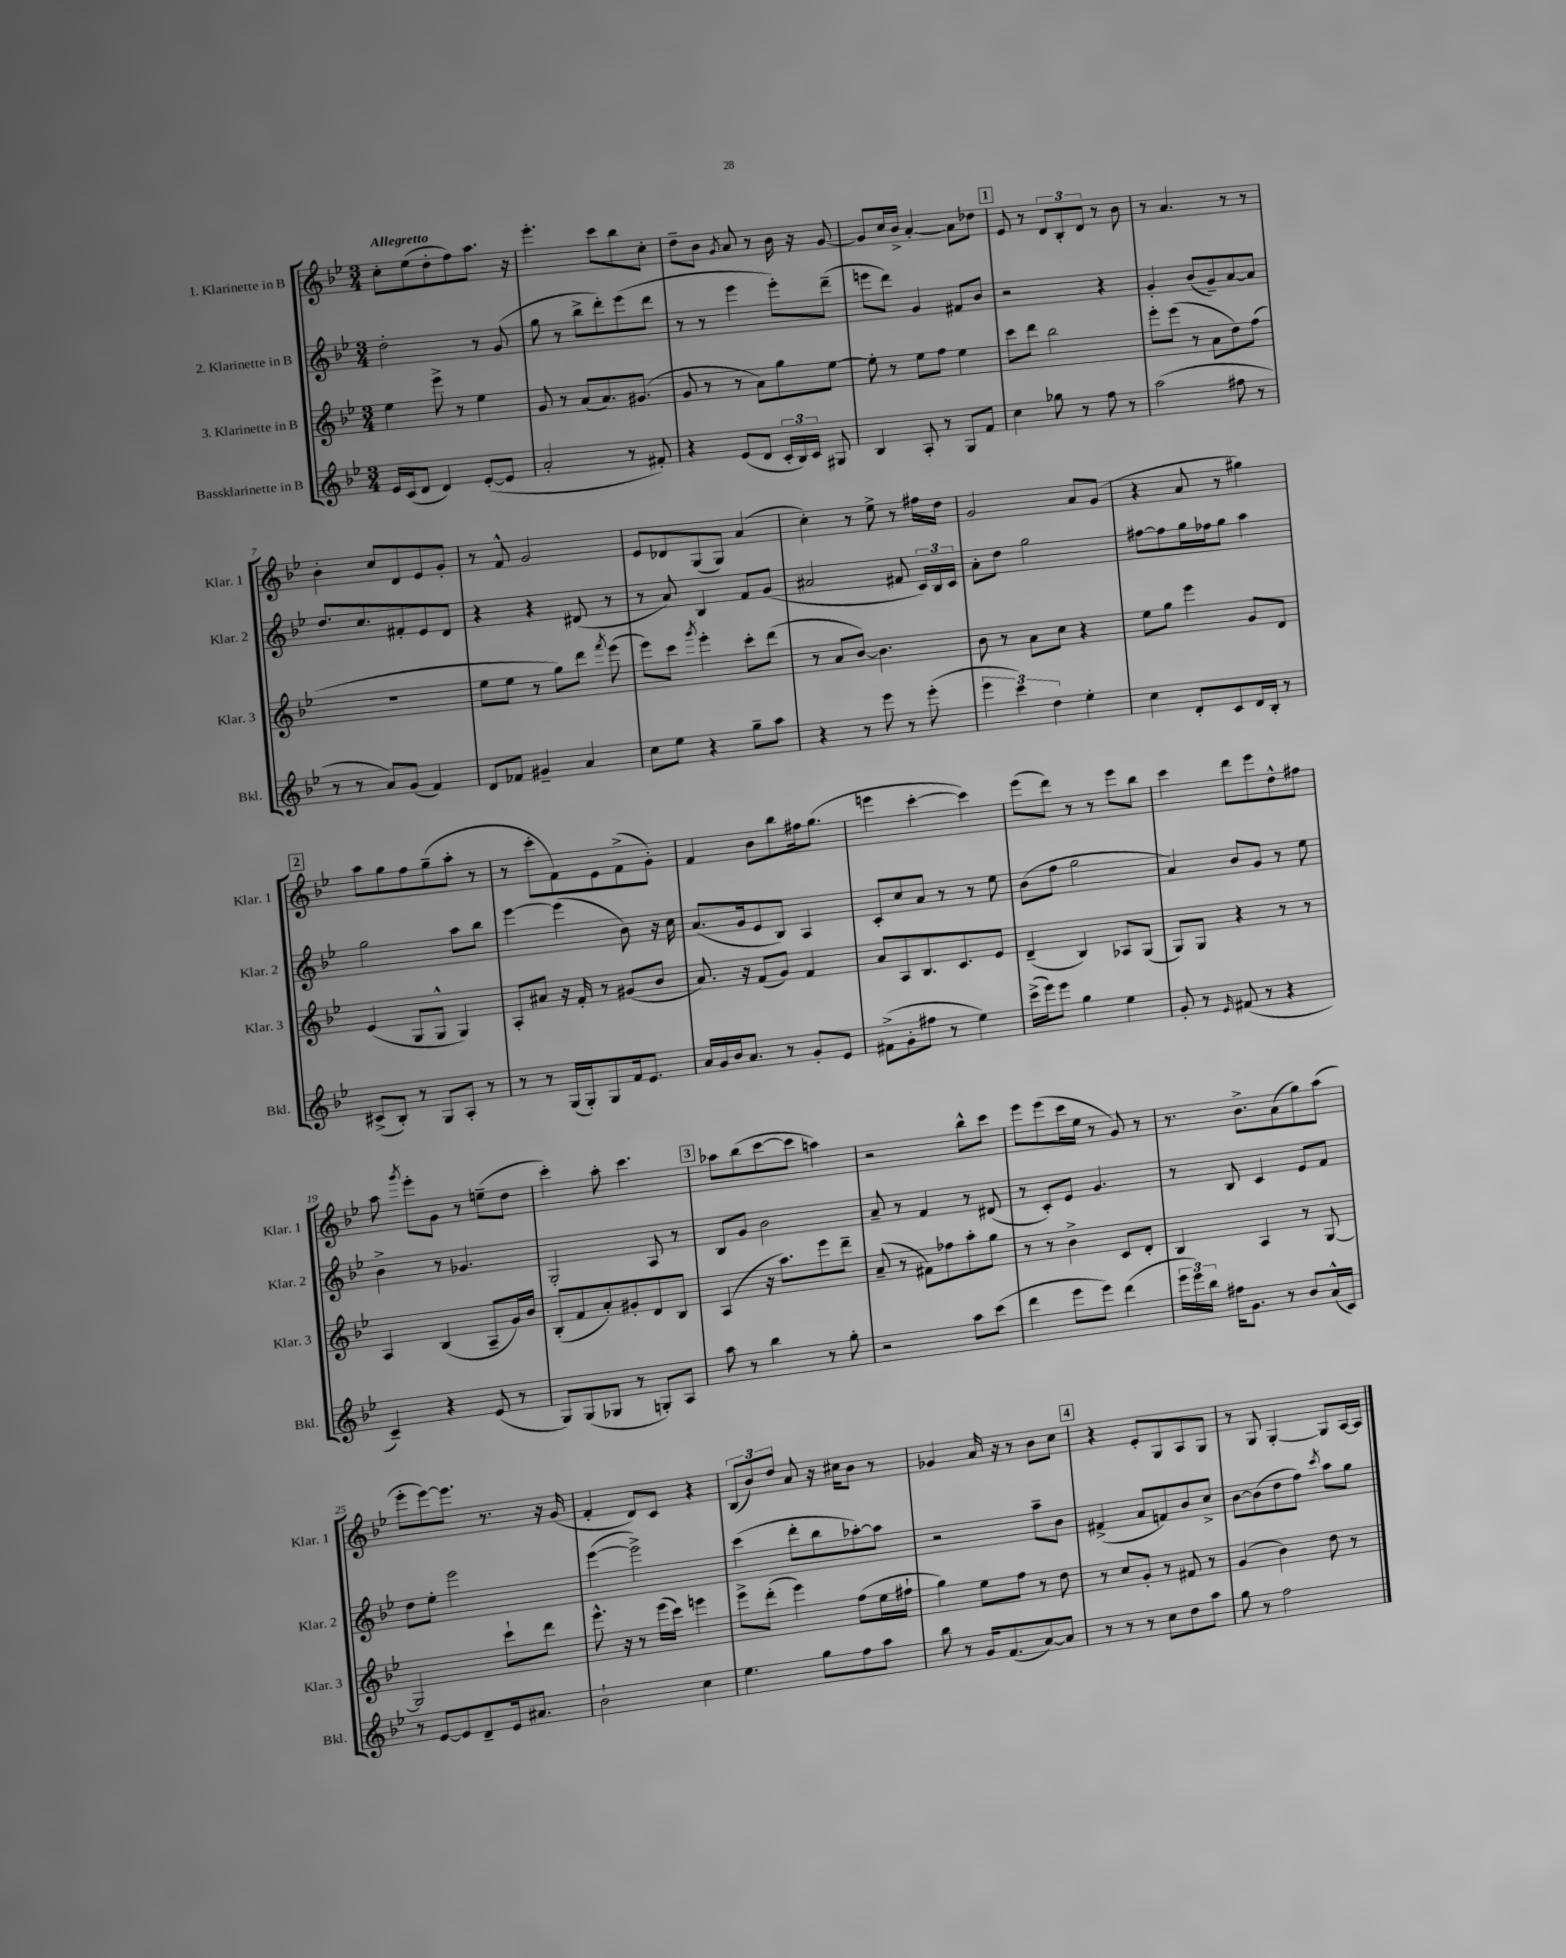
<<
\new StaffGroup <<
\new Staff = "s0" \with { instrumentName = "1. Klarinette in B" shortInstrumentName = "Klar. 1" } {
    \clef treble \key bes \major \numericTimeSignature \time 3/4 \tempo "Allegretto"
    \autoBeamOff c''8[-. ees''8( d''8-. f''8) a''8.] r16 |
    ees'''4.-. c'''8[ bes''8 c''8]-. |
    d''8[-- bes'8] \acciaccatura { g'8 } a'8 r8 bes'16 r16 g'8~ |
    g'8[ c''16 bes'16]-> a'4~-. a'8[ des''8] |
    \mark \markup { \box "1" } ees'8 r8 \tuplet 3/2 { d'8[ bes8-. d'8] } r8 bes'8 |
    r8 a'4. r8 r8 |
    bes'4-. c''8[ d'8 ees'8 g'8]-. |
    r8 f'8-^ g'2 |
    ees'8[ des'8 g8( g8]) a'4( |
    c''4-.) r8 ees''8-> r8 fis''16[ d''16] |
    g'2 a'8[ g'8]( |
    r4 a'8 r8 gis''4) |
    \mark \markup { \box "2" } a''8[ g''8 f''8 g''8--( a''8]-. r8 |
    r8 c'''8[-. f'8) ees'8 f'8->( g'8]-.) |
    f'4 bes'8[ bes''8 fis''16 g''8.]( |
    e'''4 c'''4~-. c'''4) |
    ees'''8[( d'''8]) r8 r8 ees'''8[ bes''8] |
    c'''4 d'''8[ ees'''8 d''8-^ fis''8] |
    a''8 \acciaccatura { g'''8 } ees'''8[-. g'8] r8 e''8[--( d''8] |
    c'''4-.) a''8-. c'''4. |
    \mark \markup { \box "3" } aes''8[ bes''8( c'''8~ c'''8] a''4) |
    r2 bes''8[-^ c'''8] |
    ees'''8[ ees'''8( c'''16 ees''16] r8 g'8) r8 |
    r8. bes'8.[-> a'8( g''8) a''8]( |
    ees'''8[-. ees'''8~) ees'''8.] r8. r16 g'16( |
    f'4-. d'8[) c'8] r4 |
    \tuplet 3/2 { bes8[( bes'8) d''8] } a'8 r16 cis''16[ bes'8] r8 |
    ges'4 a'16 r16 r8 bes'8[ c''8] |
    \mark \markup { \box "4" } r4 ees'8[-. g8 a8 g8] |
    r8 g8 g4~-. g8[ a16~ a16] \bar "|." |
}
\new Staff = "s1" \with { instrumentName = "2. Klarinette in B" shortInstrumentName = "Klar. 2" } {
    \clef treble \key bes \major \numericTimeSignature \time 3/4
    \autoBeamOff d''2-. r8 g'8( |
    g''8 r8 bes''8[-> d'''8-.) ees'''8( d'''8] |
    r8 r8 ees'''4 ees'''8[-.) d'''8]--( |
    e'''8[ d'''8]) g'4 fis'8[ bes'8] |
    \mark \markup { \box "1" } r2 r4 |
    g'4-. bes'8[( g'8--) a'8~ a'8] |
    d''8.[ c''8. fis'8-. ees'8 d'8] |
    r4 r4 dis'8( r8 |
    r8 a'8) bes4 f'8[ g'8]( |
    ais'2 fis'8 \tuplet 3/2 { c'16[) bes16 c'16] } |
    a'8[-. d''8] g''2 |
    fis''8[~ fis''8 g''16 fes''16 g''8] a''4 |
    \mark \markup { \box "2" } g''2 a''8[ bes''8] |
    ees'''4~ ees'''4( bes'8) r16 c''16 |
    a'8.[( g'16 ees'8 bes8]) a4 |
    c'8[-. c''8 a'8] r8 r8 ees''8 |
    bes'8[( f''8] g''2 |
    a'4) bes'8[ g'8] r8 ees''8 |
    bes'4-> r8 ges'4. |
    g2-. a8 r8 |
    \mark \markup { \box "3" } bes8[ g'8] bes'2 |
    a'8-- r8 f'4 r8 dis'8( |
    r8 c'8[-.) ees'8] g'4. |
    r8 bes8 c'4 ees'8[ f'8] |
    d''8[ ees''8]-. ees'''2 |
    ees'''4~( ees'''2->) |
    c'''4( d'''8[-. bes''8 aes''8~-.) aes''8] |
    r2 a''8[-- bes'8] |
    \mark \markup { \box "4" } fis'4->( a'8[ f'8) bes'8 c''8]-> |
    bes'8[~ bes'8( d''8 f''8]) \acciaccatura { c'''8 } a''8[ g''8] \bar "|." |
}
\new Staff = "s2" \with { instrumentName = "3. Klarinette in B" shortInstrumentName = "Klar. 3" } {
    \clef treble \key bes \major \numericTimeSignature \time 3/4
    \autoBeamOff ees''4 ees'''8-> r8 ees''4 |
    g'8 r8 a'8[( a'8.) gis'8.]( |
    g'8 r8 r8 a'8[) g''8 ees''8]~ |
    ees''8-. r8 ees''8[ f''8] ees''4 |
    \mark \markup { \box "1" } c'''8[ d'''8] bes''2 |
    ees'''8[-. ees'''8]( r8 a'8[ d''8) f''8]( |
    R2. |
    ees''8[ ees''8] r8 g''8[) d'''8] \acciaccatura { f'''8 } ees'''8( |
    ees'''8[) c'''8] \acciaccatura { g'''8 } ees'''4-. c'''8[-. d'''8]( |
    r8 a'8[ bes'8]~) bes'4. |
    bes'8 r8 a'8[ c''8] r4 |
    ees''8[ g''8] ees'''4 g'8[ d'8] |
    \mark \markup { \box "2" } ees'4( g8[ g8]-^ g4) |
    a8[-. ais'8] r16 f'16-. r8 gis'8[( bes'8] |
    a'8.) r16 f'8[( g'8]) f'4 |
    a'8[ a8 bes8. c'8. ees'8] |
    d'4--( bes4) aes8[ g8]( |
    g8[) g8] r4 r8 r8 |
    a4 bes4( a8[-- g'16) bes'16] |
    bes8[-.( f'8 a'8-.) gis'8-. d'8 bes8] |
    \mark \markup { \box "3" } a4( r16 a''8.[) ees'''8 d'''8]-- |
    a'8--( r8 fis'8[) fes''8 a''8-. g''8] |
    r8 r8 bes'4-> c'8[ d'8]-. |
    bes4 a4 r8 g8~ |
    g2 c'''8[-! d'''8] |
    ees'''8.-^ r16 r8 ees'''16[( c'''16]) e'''4 |
    ees'''8[-> d'''8]-.( ees'''4) f''8[( ees''16 fis''16]-! |
    g''4) ees''8[ f''8] r8 d''8 |
    \mark \markup { \box "4" } r8 c''8[ g'8]-. r8 fis'8 r8 |
    g'4( bes'4) d''8 r8 \bar "|." |
}
\new Staff = "s3" \with { instrumentName = "Bassklarinette in B" shortInstrumentName = "Bkl." } {
    \clef treble \key bes \major \numericTimeSignature \time 3/4
    \autoBeamOff ees'16[ c'16( d'8] d'4) ees'8[~-.( ees'8] |
    a'2-. r8 fis'8-.) |
    r4 ees'8[( d'8] \tuplet 3/2 { c'16[-. bes16) c'16] } gis8 |
    bes4 a8-. r8 g8[ f'8] |
    \mark \markup { \box "1" } c''4 ges''8 r8 f''8 r8 |
    a''2( fis''8 r8 |
    r8 r8 a'8[) g'8]( f'4) |
    d'8[ fes'8] gis'4-- a'4 |
    c''8[ ees''8] r4 g''8[-- a''8] |
    r4 r8 ees'''8 r8 ees'''8-.( |
    \tuplet 3/2 { ees'''4 c'''4) d''4 } ees''4-. |
    c''4 d'8[-. c'8 d'16 bes16]-. r8 |
    \mark \markup { \box "2" } cis'8[->( bes8]-.) r8 g8[ a8]-. r8 |
    r8 r8 g16[( g16-.) g8 f'16 ees'8.] |
    a'16[ g'16 bes'16 a'8.] r8 g'8[-. ees'8] |
    fis'8[->( g'8-. fis''8] r8 ees''4) |
    c'''16[->( ees'''16) ees'''8] g''4 ees''4 |
    g'8-. r8 \grace { ees'16 } fis'8( r8 r4 |
    c'4--) r4 ees'8( r8 |
    g8[) g8( ges8] r8 g8[-.) a8] |
    \mark \markup { \box "3" } a''8 r8 bes''4 r8 g''8-. |
    r2 a''8[ c'''8]( |
    d'''4 ees'''8[ ees'''8]) d'''4( |
    \tuplet 3/2 { ees'''16[ ees'''16) bes''16] } fis''16[ g'8.] r8 bes'8[ a'16-^( c'16]) |
    r8 ees'8[~ ees'8 d'8-- ees'16 ais'8.] |
    bes'2-! c''4 |
    ees''4. g''8[ f''8 a''8] |
    bes''8 r8 g'16[ f'8.( a'8~) a'8] |
    \mark \markup { \box "4" } r8 r8 r8 c''8[ d''8 a''8] |
    g''8 r8 f''2 \bar "|." |
}
>>
>>
